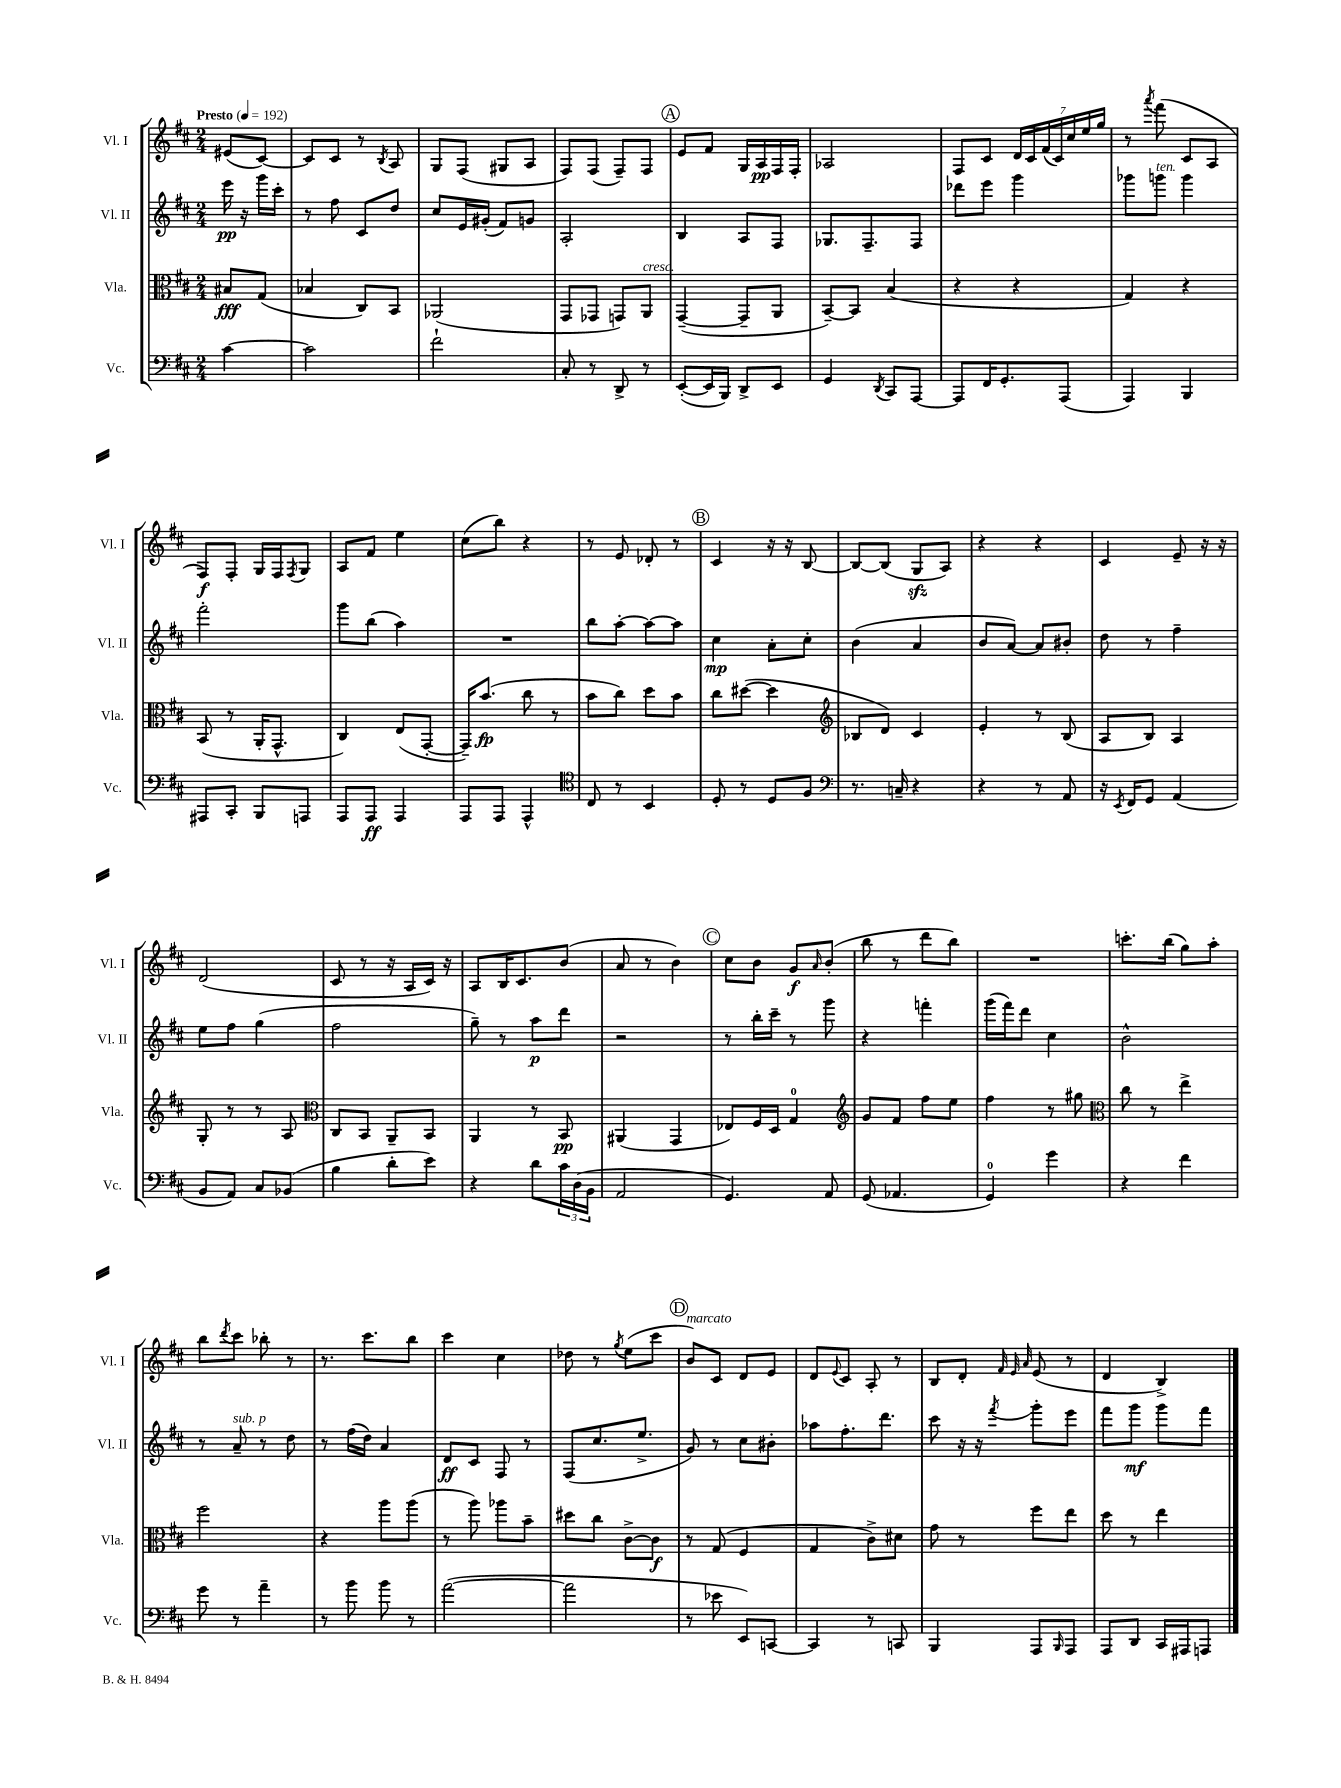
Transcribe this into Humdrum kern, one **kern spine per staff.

**kern	**kern	**kern	**kern
*staff4	*staff3	*staff2	*staff1
*clefF4	*clefC3	*clefG2	*clefG2
*k[f#c#]	*k[f#c#]	*k[f#c#]	*k[f#c#]
*M2/4	*M2/4	*M2/4	*M2/4
*MM192	*MM192	*MM192	*MM192
[4c#\	8B#/L	16eee\	(8e#/L
.	.	16r	.
.	(8G/J	16ggg\LL	[8c#/J)
.	.	16ccc#'\JJ	.
=	=	=	=
2c#\]	4B-/	8r	8c#/]L
.	.	8ff#\	8c#/J
.	8C#/L)	8c#/L	8r
.	.	.	8qB/
.	8BB/J	8dd/J	8A/
=	=	=	=
2f#`\	(2AA-/	8cc#/L	8G/L
.	.	16e/L	(8F#/J
.	.	(16g#'/JJ	.
.	.	8f#/L)	8G#/L
.	.	8g/J	8A/J
=	=	=	=
8C#'/	8GG/L	2A'/	8F#/L)
8r	8GG-/J	.	(8F#/J
8DD^/	8GG/L)	.	8F#~/L)
8r	8AA/J	.	8F#/J
=	=	=	=
([8EE'/L	([4GG~/	4B/	8e/L
16EE/]L	.	.	8f#/J
16BBB/JJ)	.	.	.
8DD^/L	8GG~/]L	8A/L	16G/LL
.	.	.	16A/
8EE/J	8AA/J	8F#/J	16F#/
.	.	.	16F#'/JJ
=	=	=	=
4GG/	[8BB~/L)	8.G-/L	2A-/
.	8BB/]J	.	.
.	.	8.F#~/	.
8qDD/	.	.	.
8CC#/L	(4B/	.	.
[8AAA/J	.	8F#/J	.
=	=	=	=
8AAA/]L	4r	8ddd-\L	8F#/L
16FF#/K	.	8eee\J	8c#/J
8.GG'/	.	.	.
.	4r	4ggg\	28d/LL
.	.	.	28c#/
.	.	.	(28f#/
.	.	.	28c#/)
(8AAA/J	.	.	.
.	.	.	28cc#/
.	.	.	28ee/
.	.	.	28gg/JJ
=	=	=	=
4AAA/)	4G/)	8ggg-\L	8r
.	.	.	8qaaa/
.	.	8ggg\J	(8fff#\
4BBB/	4r	4ggg\	8c#/L
.	.	.	8A/J
=	=	=	=
8AAA#/L	(8BB/	2fff#'\	8F#/L)
8CC#'/J	8r	.	8F#'/J
8BBB/L	16AA'/LK	.	16G/LL
.	8.GG^^/J	.	16F#/J
.	.	.	8qF#/
8AAA/J	.	.	8G/J
=	=	=	=
8AAA/L	4C#/)	8ggg\L	8A/L
8AAA/J	.	(8bb\J	8f#/J
4AAA/	(8E/L	4aa\)	4ee\
.	[8GG'/J	.	.
=	=	=	=
8AAA/L	16GG~/]LK)	2r	(8cc#\L
.	(8.b/J	.	.
8AAA/J	.	.	8bb\J)
4AAA^^/	8cc#\	.	4r
.	8r	.	.
=	=	=	=
*clefC4	*	*	*
8C#/	8b\L	8bb\L	8r
8r	8cc#\J)	[8aa'\J	8e/
4BB/	8dd\L	8aa\_L	8d-'/
.	8b\J	8aa\]J	8r
=	=	=	=
8D'/	8cc#\L	4cc#\	4c#/
8r	([8dd#\J	.	.
8D/L	4dd#\]	8a'\L	16r
.	.	.	16r
8F#/J	.	8cc#'\J	[8B/
=	=	=	=
*clefF4	*clefG2	*	*
8.r	8B-/L	(4b\	8B/_L
.	8d/J)	.	(8B/]J
16C~/	.	.	.
4r	4c#/	4a/	8G/L
.	.	.	8A/J)
=	=	=	=
4r	4e'/	8b/L	4r
.	.	[8a/J)	.
8r	8r	8a/]L	4r
8AA/	(8B/	8b#'/J	.
=	=	=	=
16r	8A/L	8dd\	4c#/
8qEE/	.	.	.
16FF#/LK	.	.	.
8GG/J	8B/J)	8r	.
(4AA/	4A/	4ff#~\	8e~/
.	.	.	16r
.	.	.	16r
=	=	=	=
8BB/L	8G'/	8ee\L	(2d/
8AA/J)	8r	8ff#\J	.
8C#/L	8r	(4gg\	.
(8BB-/J	8A/	.	.
=	=	=	=
*	*clefC3	*	*
4B\	8C#/L	2ff#\	8c#/
.	8BB/J	.	8r
8d'\L	8AA~/L	.	16r
.	.	.	16A/LL
8e\J)	8BB/J	.	16c#/JJ)
.	.	.	16r
=	=	=	=
4r	4AA/	8gg~\)	8A/L
.	.	8r	16B/K
.	.	.	8.c#/
8d\L	8r	8aa\L	.
24c#\L	8BB/	8ddd\J	(8b/J
(24D\	.	.	.
24BB\JJ	.	.	.
=	=	=	=
2AA/	(4AA#/	2r	8a/
.	.	.	8r
.	4GG/	.	4b\)
=	=	=	=
4.GG/)	8E-/L)	8r	8cc#\L
.	16F#/L	16bb'\LL	8b\J
.	16D/JJ	16ccc#~\JJ	.
.	4G/	8r	8g/L
.	.	.	16qqa/
8AA/	.	8ggg\	(8b'/J
=	=	=	=
*	*clefG2	*	*
(8GG/	8g/L	4r	8bb\
4.AA-/	8f#/J	.	8r
.	8ff#\L	4fff'\	8ddd\L
.	8ee\J	.	8bb\J)
=	=	=	=
4GG/)	4ff#\	(16ggg\LL	2r
.	.	16fff#\J)	.
.	.	8ddd\J	.
4g\	8r	4cc#\	.
.	8gg#\	.	.
=	=	=	=
*	*clefC3	*	*
4r	8cc#\	2b^^\	8.ccc'\L
.	8r	.	.
.	.	.	(16bb\Jk
4f#\	4ee^\	.	8gg\L)
.	.	.	8aa'\J
=	=	=	=
8g\	2ff#\	8r	8bb\L
.	.	.	8qddd/
8r	.	8a~/	8ccc#\J
4a~\	.	8r	8bb-'\
.	.	8dd\	8r
=	=	=	=
8r	4r	8r	8.r
8b\	.	(16ff#\LL	.
.	.	16dd\JJ)	8.ccc#\L
8b\	8aa\L	4a/	.
8r	(8aa\J	.	8bb\J
=	=	=	=
([2a\	8r	8d/L	4ccc#\
.	8aa\)	8c#/J	.
.	8aa-\L	8F#/	4cc#\
.	8b~\J	8r	.
=	=	=	=
2a\]	8dd#\L	(8F#/L	8dd-\
.	8cc#\J	8.cc#/	8r
.	.	.	8qgg/
.	[8c#^\L	.	(8ee\L
.	.	8.ee^/J	.
.	8c#\]J	.	8ccc#\J
=	=	=	=
8r	8r	8g/)	8b/L)
8e-\	(8G/	8r	8c#/J
8EE/L)	4F#/	8cc#\L	8d/L
[8CC/J	.	8b#'\J	8e/J
=	=	=	=
4CC/]	4G/	8aa-\L	8d/L
.	.	.	8qqe/
.	.	8.ff#'\	8c#/J
8r	8c#^\L)	.	8A'/
.	.	8.ddd\J	.
8CC/	8d#\J	.	8r
=	=	=	=
4BBB/	8g\	8ccc#\	8B/L
.	8r	16r	8d'/J
.	.	16r	.
.	.	.	32qqf#/
.	.	.	32qqe/
.	.	8qfff#/	32qqa/
8AAA/L	8ff#\L	8ggg'\L	(8e/
16qqBBB/	.	.	.
8AAA/J	8ee\J	8eee\J	8r
=	=	=	=
8AAA/L	8dd\	8fff#\L	4d/
8DD/J	8r	8ggg\J	.
16CC#/LL	4ee\	8ggg\L	4B^/)
16AAA#/J	.	.	.
8AAA/J	.	8fff#\J	.
==	==	==	==
*-	*-	*-	*-
